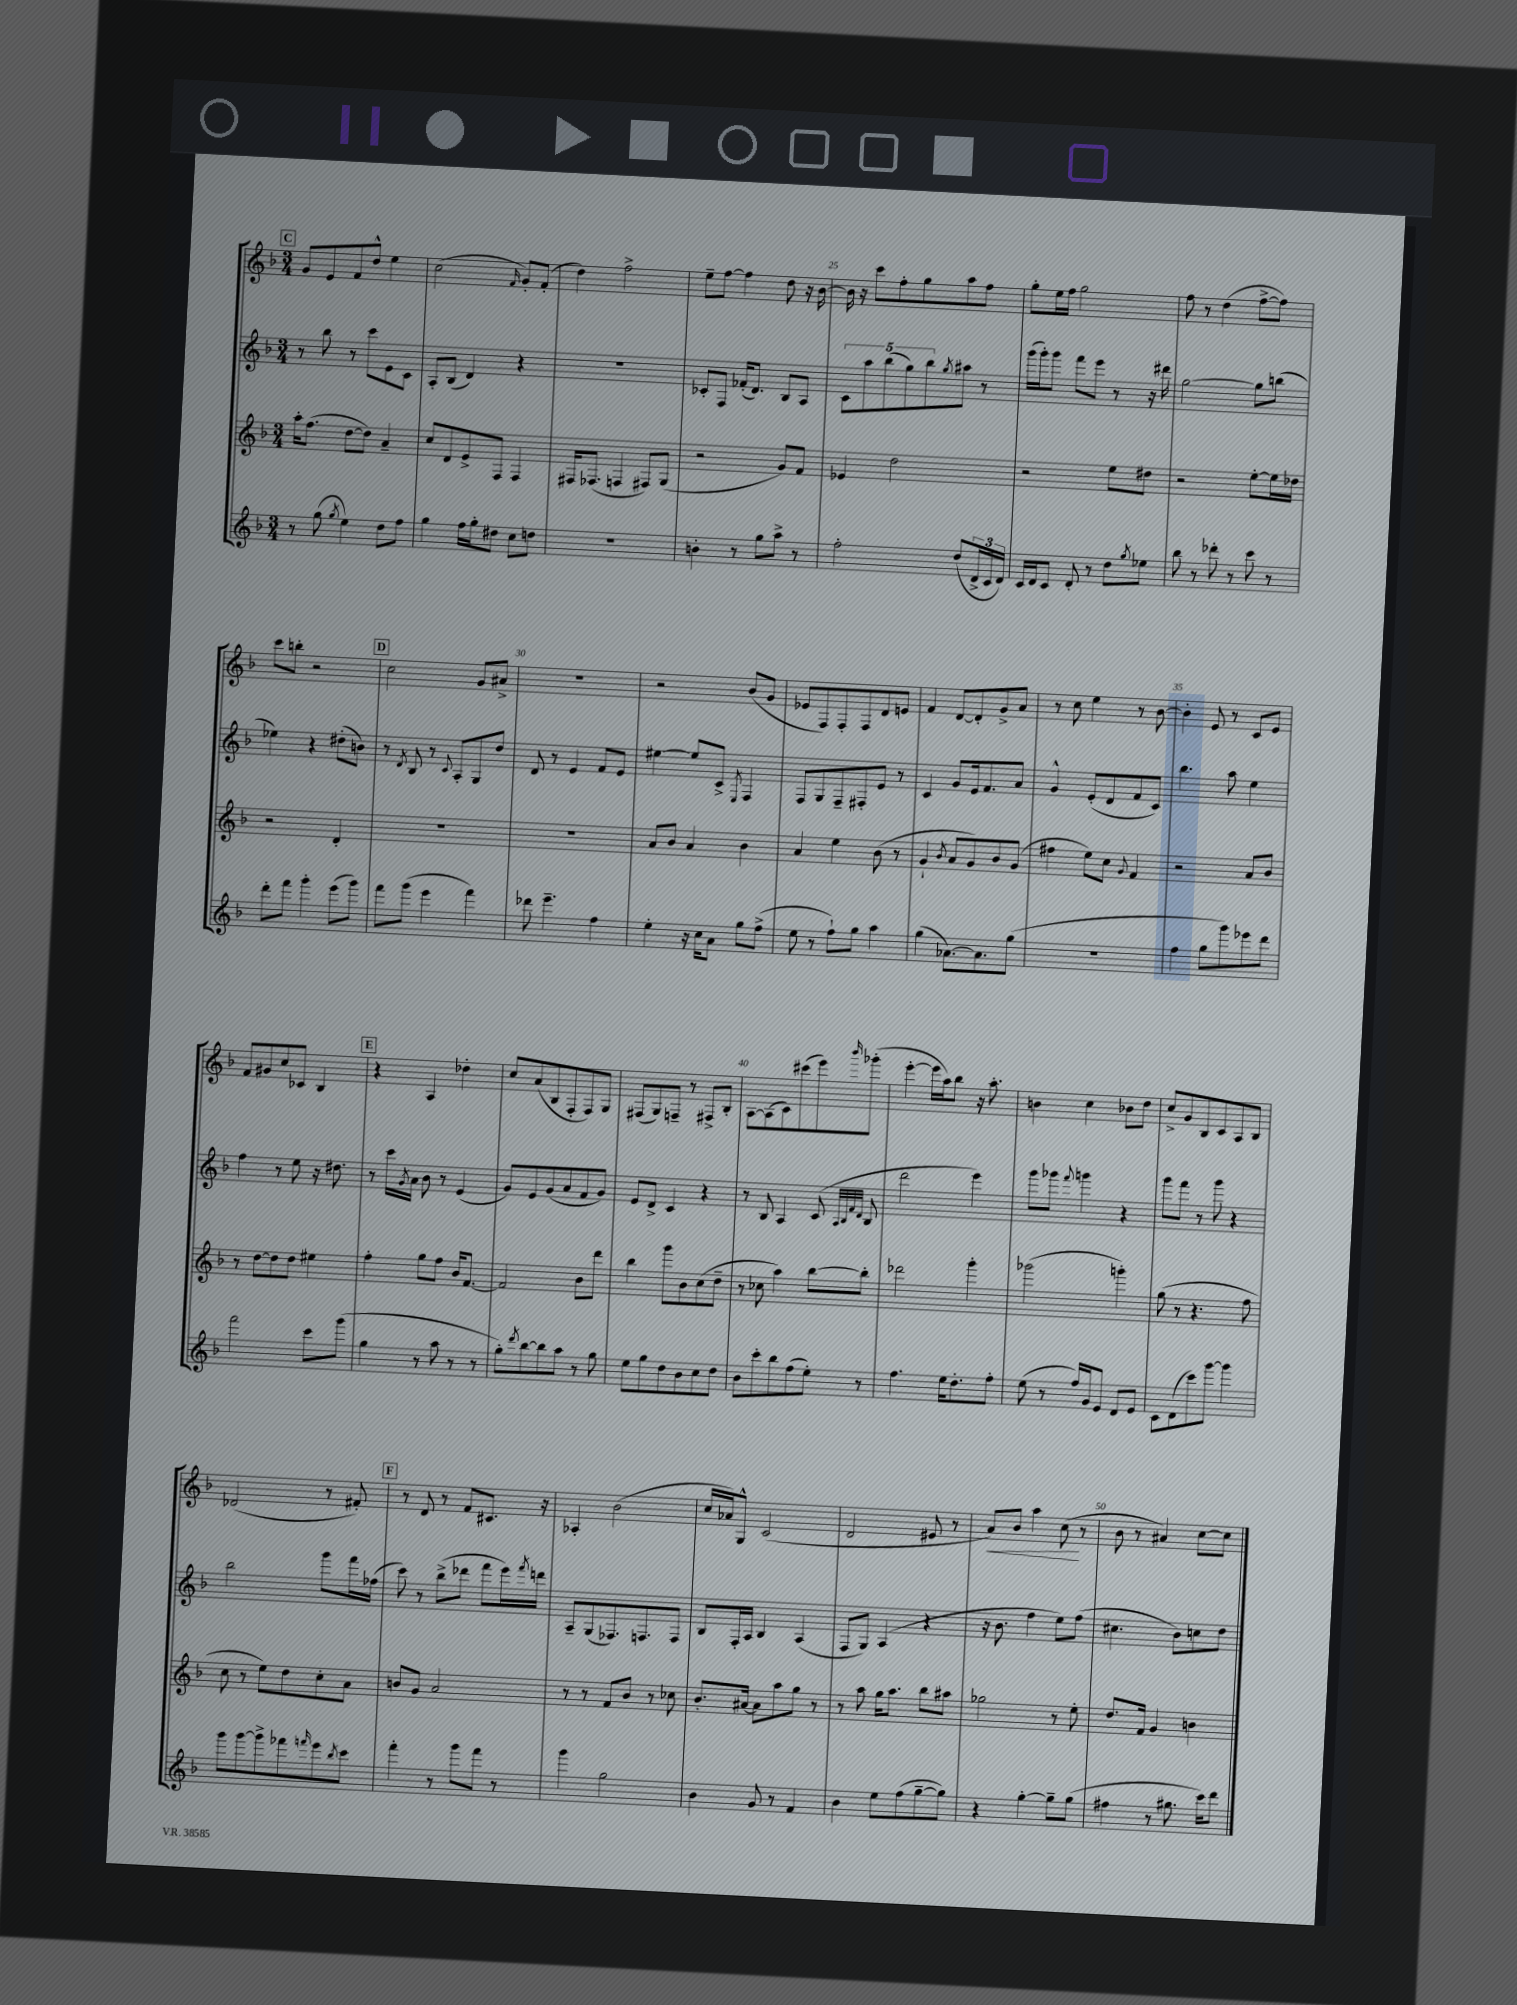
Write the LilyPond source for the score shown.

<<
\new StaffGroup <<
\new Staff = "s0" {
    \clef treble \key f \major \numericTimeSignature \time 3/4
    \mark \markup { \box "C" } g'8 e'8 f'8 d''8-^ e''4 |
    c''2( \grace { f'16 } g'8-.) f'8-.( |
    d''4) f''2-> |
    e''8-- f''8~ f''4 d''8 r16 bes'16~ |
    bes'16 r16 c'''8 f''8-. g''8 a''8 f''8 |
    g''8-. e''16 f''16 g''2 |
    f''8 r8 d''4( f''8~-> f''8) |
    c'''8 b''8-. r2 |
    \mark \markup { \box "D" } c''2 g'8 ais'8-> |
    R2. |
    r2 bes'8( g'8 |
    ees'8 f8) f8-. f8 d'8 e'8 |
    f'4 d'8~ d'8-. g'8-> a'8 |
    r8 c''8 e''4 r8 bes'8~ |
    bes'4-. e'8 r8 c'8 e'8 |
    f'8 gis'8 c''8 ces'8 bes4 |
    \mark \markup { \box "E" } r4 a4 des''4-. |
    c''8 a'8( bes8 f8-. f8) g8 |
    fis8( g8) f8-- r8 fis8-> bes8-. |
    a8~ a8( c'8) cis'''8( e'''8) \grace { bes'''16 } ges'''8-.( |
    e'''4~-. e'''16 a''16) bes''8 r16 a''8.-. |
    b'4 c''4 bes'8 d''8 |
    c''8-> g'8 bes8 c'8 a8 bes8 |
    des'2( r8 fis'8-.) |
    \mark \markup { \box "F" } r8 d'8 r8 f'8 cis'8. r16 |
    aes4-. bes'2( |
    c''16 aes'16) g8-^ c'2( |
    d'2 eis'8 r8 |
    a'8\<) bes'8 a''4 c''8\!( r8 |
    bes'8 r8 ais'4) c''8~ c''8 \bar "|." |
}
\new Staff = "s1" {
    \clef treble \key f \major \numericTimeSignature \time 3/4
    \mark \markup { \box "C" } r8 bes''8 r8 c'''8 e'8 c'8 |
    a8-. bes8( d'4) r4 |
    R2. |
    ces'8-. f8 fes'16-.( d'8.) bes8 a8 |
    \tuplet 5/4 { c'8 a''8 bes''8( g''8) bes''8 } \acciaccatura { g''8 } ais''8 r8 |
    g'''16( g'''16-.) g'''8 f'''8 e'''8 r8 r16 dis'''16 |
    g''2~ g''8 b''8( |
    ees''4) r4 dis''8-.( b'8) |
    \mark \markup { \box "D" } r8 \acciaccatura { d'8 } bes8 r8 \appoggiatura { c'8 } a8-. g8 d''8 |
    d'8 r8 e'4 f'8 e'8 |
    eis''4~ eis''8 c'8-> \acciaccatura { e8 } f4 |
    f8 g8 f8-- fis8-. e'8 r8 |
    c'4 g'8 e'16 f'8. a'8 |
    g'4-^ e'8-.( d'8 f'8 c'8) |
    bes''4. a''8 e''4 |
    f''4 r8 e''8 r16 dis''8. |
    \mark \markup { \box "E" } r8 c'''16 \acciaccatura { g'8 } a'16 bes'8 r8 e'4( |
    g'8) e'8 g'8( a'8 f'8 g'8) |
    e'8 d'8-> c'4 r4 |
    r8 bes8 a4 c'8( \grace { a32 bes32 f'32 d'32 } bes8 |
    d'''2 e'''4) |
    g'''8 ges'''8 \appoggiatura { f'''8 } g'''4 r4 |
    g'''8 f'''8 r8 g'''8 r4 |
    bes''2 g'''8 f'''16 fes''16( |
    \mark \markup { \box "F" } c'''8) r8 bes''8->( des'''8 f'''8 e'''16) \acciaccatura { f'''8 } d'''16 |
    a8-- g8( fes8.) f8. f8 |
    bes8 f16-. a16 bes4 a4( |
    f8 g8) a4( r4 |
    r16 bes'8. f''4 e''8) f''8( |
    cis''4. bes'8) c''8 d''8 \bar "|." |
}
\new Staff = "s2" {
    \clef treble \key f \major \numericTimeSignature \time 3/4
    \mark \markup { \box "C" } a''16-. f''8.( d''8~ d''8) a'4-- |
    c''8 d'8 e'8-> f8 f4 |
    fis16 fes8.( f4 fis8) g8( |
    r2 g'8) f'8 |
    ees'4 d''2 |
    r2 e''8 dis''8 |
    r2 e''8~-. e''16 des''16 |
    r2 d'4-. |
    \mark \markup { \box "D" } R2. |
    R2. |
    a'8 bes'8 a'4 bes'4 |
    a'4 e''4 bes'8( r8 |
    g'4-! \acciaccatura { bes'8 } a'8 g'8) bes'8 g'8( |
    fis''4 e''8) c''8 \appoggiatura { g'8 } f'4 |
    r2 a'8 bes'8 |
    r8 d''8~ d''8 d''8 eis''4 |
    \mark \markup { \box "E" } f''4-. g''8 f''8 bes'16 f'8.~ |
    f'2 bes'8 d'''8 |
    bes''4 g'''8 bes'8 c''8( d''8-- |
    r8 ces''8 a''4) bes''8~ bes''8-. |
    des'''2 g'''4-. |
    ges'''2( g'''4-.) |
    g''8( r8 r4. f''8 |
    c''8 r8 e''8) d''8 c''8-. a'8 |
    \mark \markup { \box "F" } b'8 g'8 a'2 |
    r8 r8 f'8 bes'8 r8 ces''8 |
    bes'8.-. ais'16~ ais'8 a''8 g''8 r8 |
    r8 a''8 g''16 a''8. bes''8 ais''8 |
    ges''2 r8 e''8-. |
    d''8. f'16 g'4 b'4 \bar "|." |
}
\new Staff = "s3" {
    \clef treble \key f \major \numericTimeSignature \time 3/4
    \mark \markup { \box "C" } r8 g''8( \acciaccatura { g''8 } e''4) d''8 f''8 |
    g''4 f''16 g''16-. dis''8 c''8 d''8 |
    R2. |
    b'4-. r8 g''8 a''8-> r8 |
    f''2-. d''8( \tuplet 3/2 { d'16-> c'16 d'16) } |
    c'16 d'16 c'8 d'8-. r8 d''8 \acciaccatura { g''8 } ees''8 |
    bes''8 r8 des'''8-. r8 c'''8 r8 |
    d'''8-. f'''8 g'''4-. e'''8( g'''8) |
    \mark \markup { \box "D" } f'''8 g'''8( e'''4 f'''4) |
    des'''8 e'''4.-- f''4 |
    e''4-. r16 c''16 a'8 g''8 f''8->( |
    e''8 r8 f''8-!) g''8 a''4 |
    g''4( aes'8.~) aes'8. g''8( |
    R2. |
    f''4 g''8 g'''8) ees'''8 d'''8 |
    f'''2 c'''8 g'''8( |
    \mark \markup { \box "E" } g''4 r8 a''8 r8 r8 |
    g''8-.) \acciaccatura { d'''8 } bes''8~ bes''8 a''8 r8 g''8 |
    e''8 g''8 d''8 bes'8 c''8 d''8 |
    bes'8 c'''8-. bes''8 f''8( e''8-.) r8 |
    f''4. e''16 d''8.-. f''8-. |
    e''8( r8 f''16) g'16 e'8 d'8 e'8 |
    c'8 d'8( c'''8) g'''8~ g'''4 |
    g'''8 g'''8~ g'''8-> fes'''8 \grace { f'''16 } e'''8 \acciaccatura { bes''8 } c'''8 |
    \mark \markup { \box "F" } f'''4-. r8 g'''8 f'''8 r8 |
    g'''4 g''2 |
    bes'4 g'8 r8 f'4 |
    bes'4 e''8 f''8( g''8~-- g''8) |
    r4 g''4~-. g''8-- g''8( |
    fis''4 r8 gis''8. c'''16) d'''8 \bar "|." |
}
>>
>>
\layout { \context { \Score currentBarNumber = #21 \override BarNumber.break-visibility = ##(#f #t #t) barNumberVisibility = #(every-nth-bar-number-visible 5) } }
